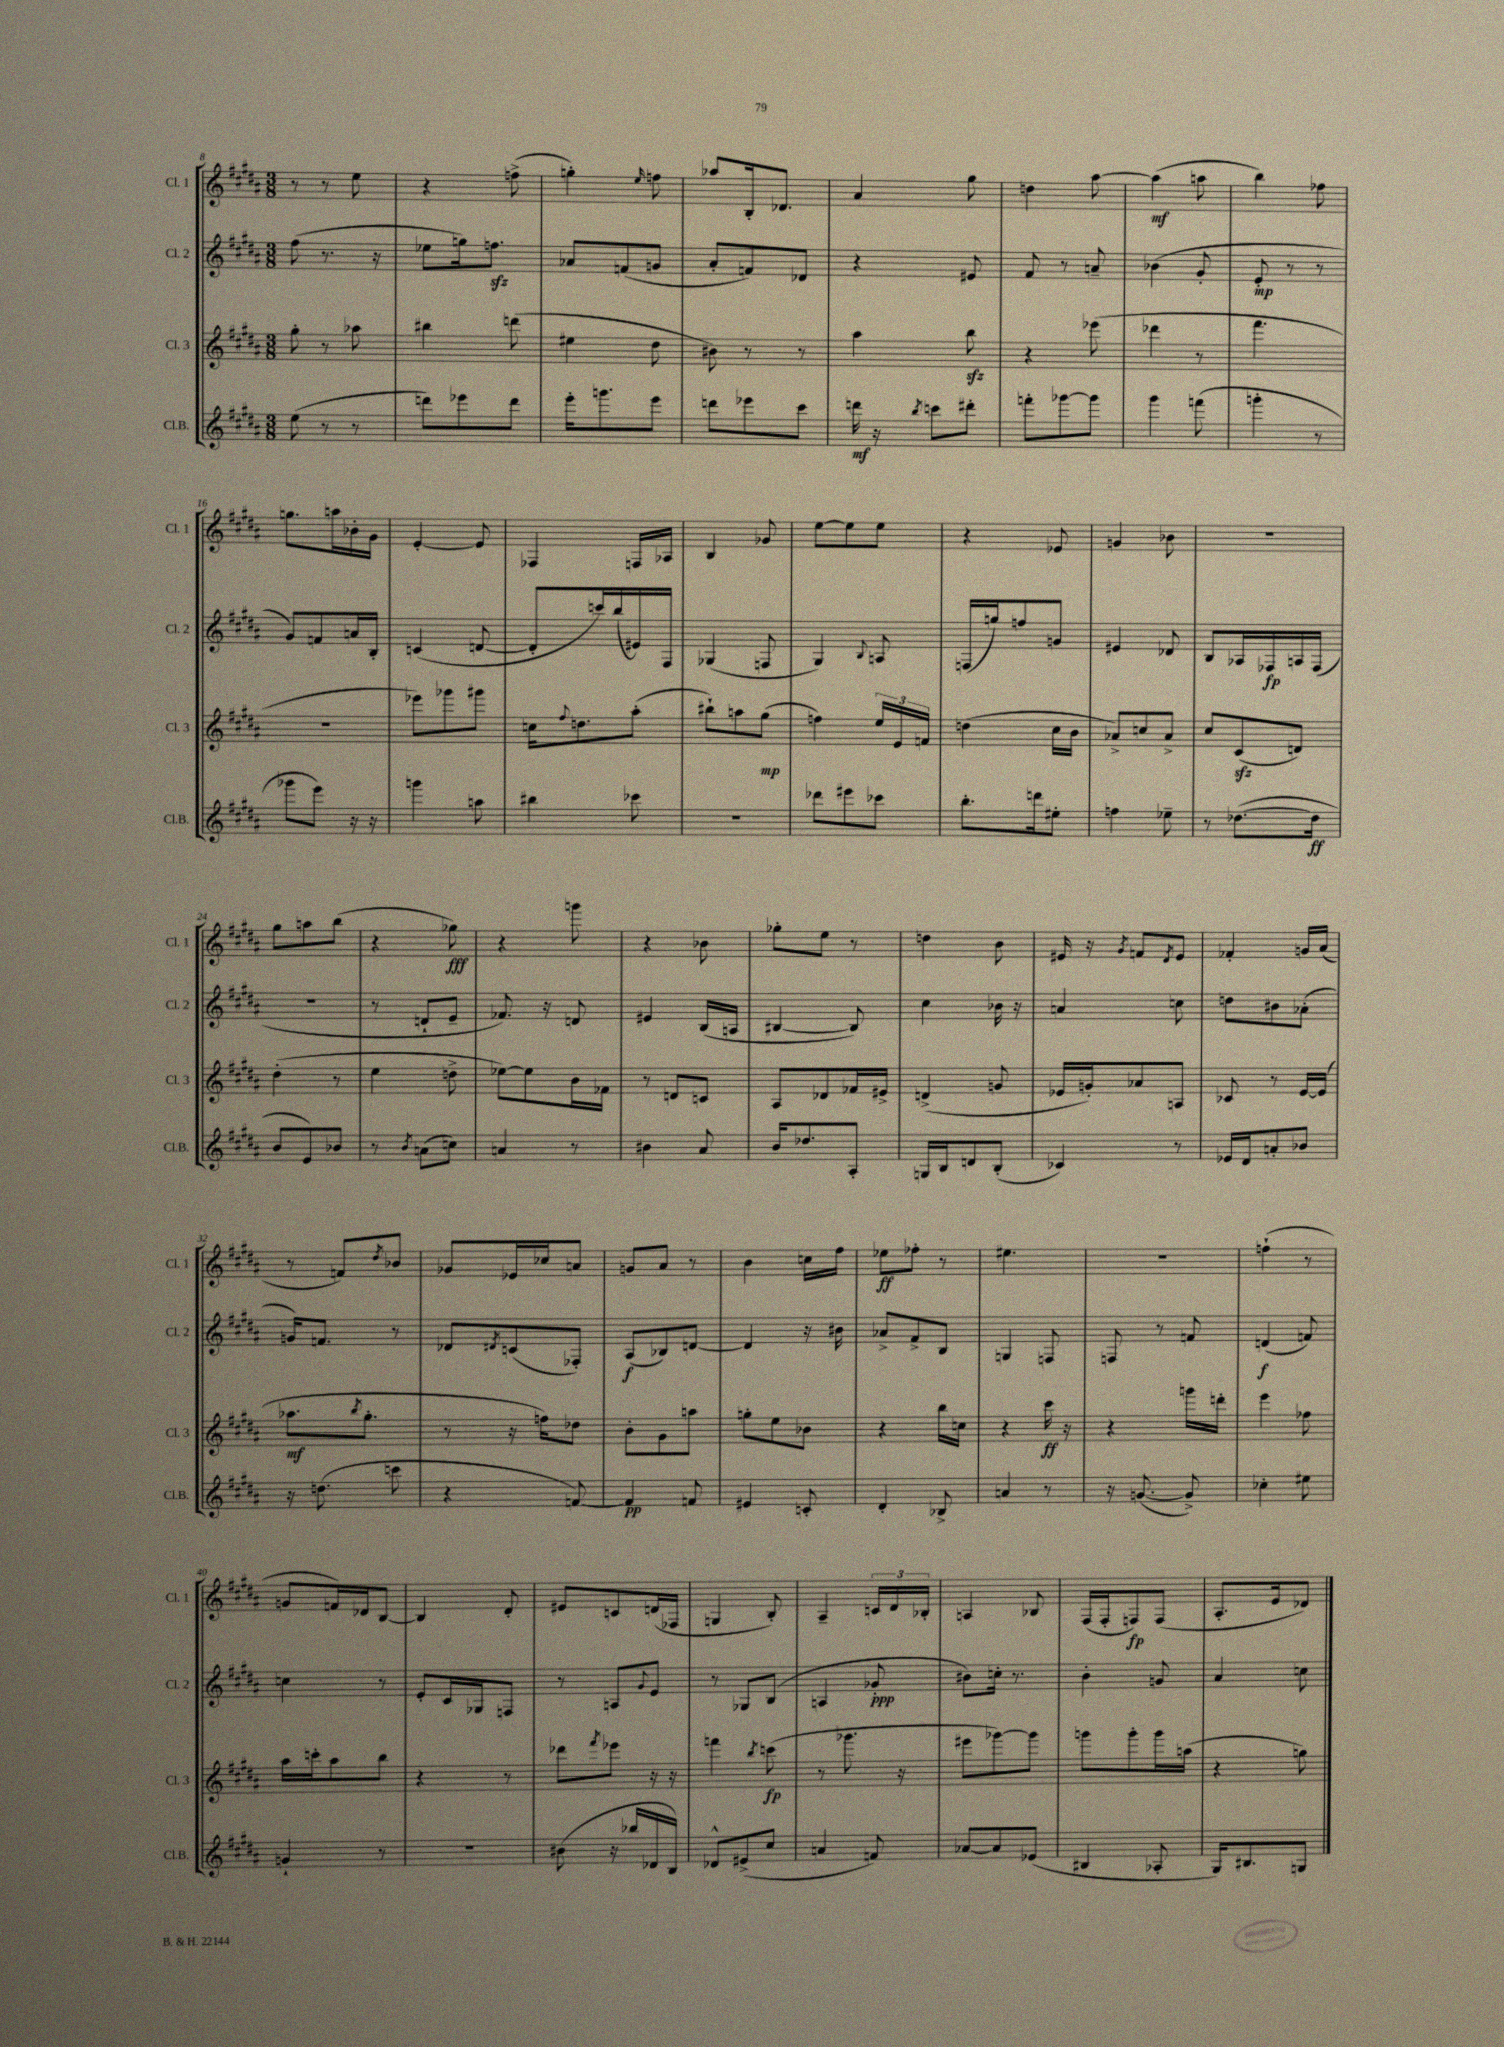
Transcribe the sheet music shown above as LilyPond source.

<<
\new StaffGroup <<
\new Staff = "s0" \with { instrumentName = "Cl. 1" shortInstrumentName = "Cl. 1" } {
    \clef treble \key b \major \numericTimeSignature \time 3/8
    r8 r8 e''8 |
    r4 f''8->( |
    g''4-.) \grace { e''16 } f''8 |
    aes''8 b16-. des'8. |
    ais'4 gis''8 |
    d''4 ais''8~ |
    ais''4\mf( a''8 |
    b''4) fes''8 |
    g''8. a''16 bes'16-. gis'16 |
    e'4~-. e'8 |
    fes4 f16 aes16 |
    b4 ges'8 |
    e''8~ e''8 e''8 |
    r4 ees'8 |
    g'4 bes'8 |
    R4. |
    gis''8 a''8 b''8( |
    r4 ges''8\fff) |
    r4 g'''8 |
    r4 bes'8 |
    ges''8-. e''8 r8 |
    d''4 b'8 |
    eis'16 r16 \acciaccatura { gis'8 } f'8 \acciaccatura { dis'8 } eis'8 |
    fes'4-. g'16 ais'16( |
    r8 f'8) \acciaccatura { dis''8 } bes'8 |
    ges'8 ees'16 ces''16 a'8 |
    g'8 ais'8 r8 |
    b'4 c''16 fis''16 |
    ees''8\ff fes''8-. r8 |
    eis''4. |
    R4. |
    f''4-!( r8 |
    g'8 f'16) des'16 b8~ |
    b4 dis'8-. |
    eis'8 c'8 d'16( fes16 |
    g4 b8-.) |
    ais4-- \tuplet 3/2 { c'16 dis'16 bes16-. } |
    a4 bes8 |
    fis16( fis16-. f8\fp) f8( |
    ais8.-. e'16 des'8) \bar "|." |
}
\new Staff = "s1" \with { instrumentName = "Cl. 2" shortInstrumentName = "Cl. 2" } {
    \clef treble \key b \major \numericTimeSignature \time 3/8
    fis''8( r8. r16 |
    ees''8 g''16) f''8.\sfz |
    aes'8 f'8( g'8 |
    ais'8-. f'8) des'8 |
    r4 eis'8 |
    fis'8 r8 a'8-- |
    bes'4( gis'8-. |
    e'8-.\mp r8 r8 |
    gis'8) f'8 a'16 b16-. |
    c'4( d'8~ |
    d'8-. c'''16) b''16( eis'16) fis16 |
    ges4( f8 |
    gis4) \appoggiatura { b8 } a8 |
    f16( g''16) f''8 g'8 |
    eis'4 des'8 |
    b8 aes16 fes16\fp a16 fes16( |
    R4. |
    r8 d'8-! e'8-- |
    fes'8.) r16 d'8 |
    eis'4 b16( a16 |
    bis4~ bis8) |
    cis''4 bes'16 r16 |
    a'4 c''8 |
    d''8 bis'8 aes'8-.( |
    g'16) f'8. r8 |
    des'8 \acciaccatura { dis'8 } c'8( fes8-.) |
    ais8\f( bes8) d'8~ |
    d'4 r16 bis'16 |
    aes'8-> fis'8-> b8 |
    g4 f8 |
    f8 r8 f'8 |
    d'4\f( f'8) |
    c''4 r8 |
    e'8-. cis'16 ges16 f8 |
    r8 a8 \appoggiatura { gis'8 } e'8 |
    r8 ges8 b8( |
    a4 ges'8-.\ppp |
    bis'8) c''16-. r8. |
    b'4-. g'8 |
    ais'4 c''8 \bar "|." |
}
\new Staff = "s2" \with { instrumentName = "Cl. 3" shortInstrumentName = "Cl. 3" } {
    \clef treble \key b \major \numericTimeSignature \time 3/8
    gis''8-. r8 aes''8 |
    bis''4 d'''8( |
    eis''4 dis''8 |
    bis'8) r8 r8 |
    ais''4 b''8\sfz |
    r4 ees'''8( |
    des'''4 r8 |
    fis'''4. |
    R4. |
    ees'''8) ges'''8 gis'''8 |
    c''16 \appoggiatura { fis''8 } d''8. ais''8-.( |
    bis''8-!) a''8 gis''8\mp( |
    f''4) \tuplet 3/2 { e''16 e'16 f'16 } |
    d''4( cis''16 b'16 |
    aes'8->) c''8 aes'8-> |
    cis''8 cis'8\sfz( d'8) |
    dis''4-.( r8 |
    e''4 d''8-> |
    ees''8~) ees''8 b'16 fes'16 |
    r8 d'8 c'8 |
    ais8 des'8 fes'16 eis'16-> |
    d'4->( g'8 |
    ees'16 g'16-.) aes'8 a8 |
    ces'8 r8 e'16~ e'16( |
    aes''8.\mf \acciaccatura { b''8 } gis''8.-. |
    r8 r16 f''16) des''8 |
    b'8-. gis'8 a''8 |
    g''8-. e''8 bes'8 |
    r4 b''16 c''16 |
    r4 cis'''16\ff r16 |
    r4 g'''16 d'''16-. |
    e'''4 fes''8 |
    ais''16 c'''16-. ais''8 b''8 |
    r4 r8 |
    des'''8 \acciaccatura { fis'''8 } ees'''8 r16 r16 |
    f'''4 \acciaccatura { b''8 } c'''8\fp( |
    r8 ges'''8. r16 |
    eis'''8 ges'''8~) ges'''8 |
    g'''8 g'''8-. g'''16 a''16( |
    r4 g''8) \bar "|." |
}
\new Staff = "s3" \with { instrumentName = "Cl.B." shortInstrumentName = "Cl.B." } {
    \clef treble \key b \major \numericTimeSignature \time 3/8
    e''8( r8 r8 |
    d'''8) ees'''8 d'''8 |
    e'''16-. g'''8. e'''8 |
    d'''8 ees'''8 cis'''8 |
    d'''16\mf r16 \acciaccatura { b''8 } c'''8 dis'''8-. |
    f'''8-. ges'''8~ ges'''8 |
    gis'''4 f'''8( |
    g'''4-. r8 |
    ges'''8 e'''8) r16 r16 |
    g'''4 a''8 |
    bis''4 ces'''8 |
    R4. |
    des'''8 eis'''8 ces'''8 |
    b''8.-. d'''16 eis''8-. |
    f''4 ees''8-- |
    r8 des''8.~( des''16\ff |
    b'8 e'8) bes'8 |
    r8 \acciaccatura { b'8 } a'8( c''8) |
    a'4 r8 |
    bis'4 ais'8 |
    b'16 des''8. ais8-. |
    g16 b16 d'8 b8-.( |
    ces'4) r8 |
    ees'16 dis'16 a'8-. bes'8 |
    r16 d''8.( c'''8 |
    r4 f'8~) |
    f'4\pp f'8 |
    eis'4 c'8-. |
    dis'4-. bes8-> |
    a'4 r8 |
    r16 g'8.~( g'8->) |
    ces''4-. eis''8 |
    g'4-! r8 |
    R4. |
    bis'8( r16 bes''16 des'16 b16) |
    des'8-^ eis'8->( cis''8 |
    a'4 f'8) |
    aes'8~ aes'8 ees'8( |
    bis4 aes8-. |
    gis16) bis8. g8 \bar "|." |
}
>>
>>
\layout { \context { \Score currentBarNumber = #8 } }
